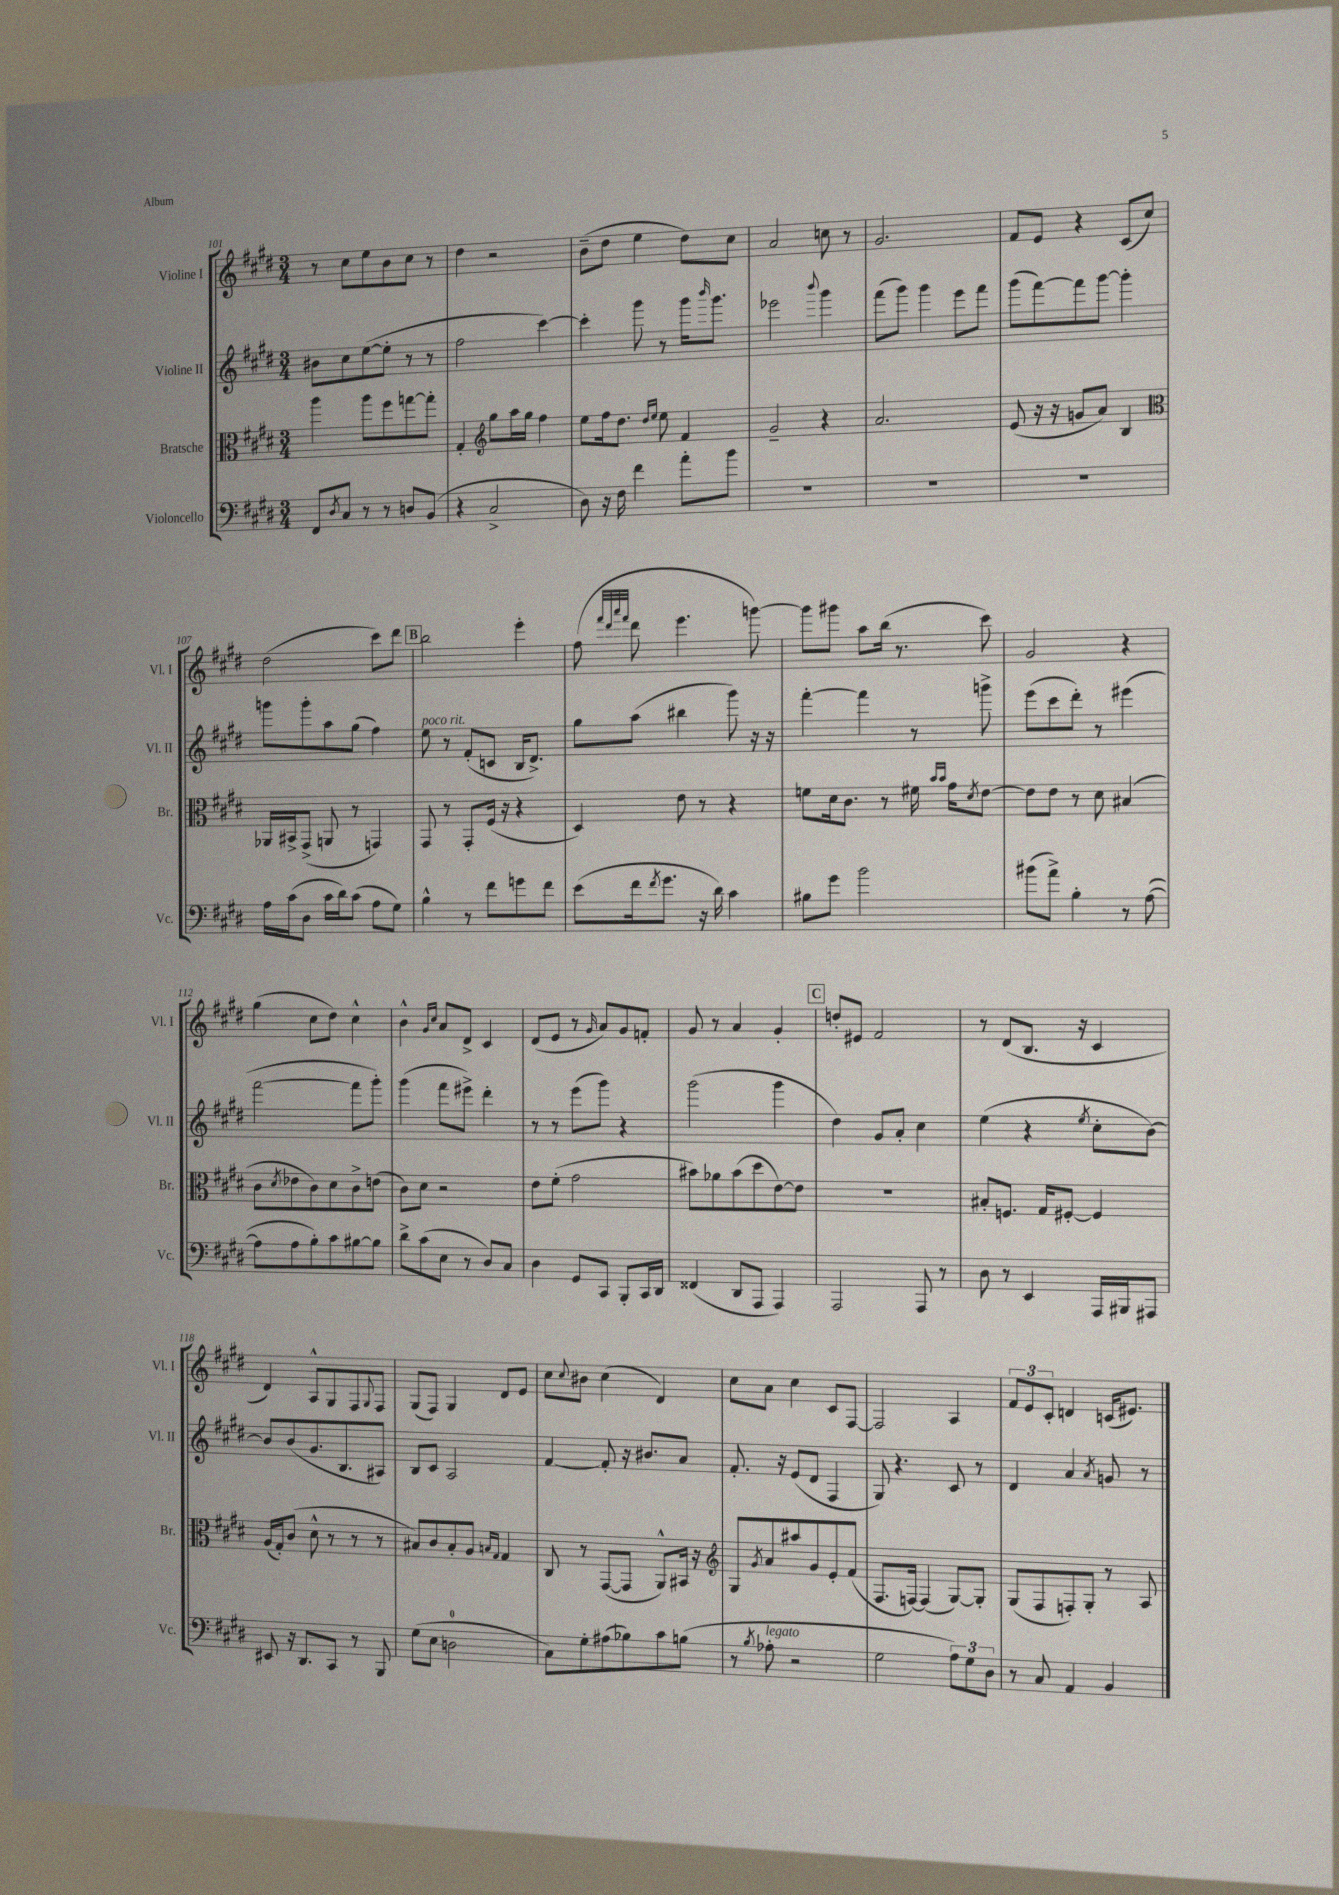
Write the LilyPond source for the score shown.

<<
\new StaffGroup <<
\new Staff = "s0" \with { instrumentName = "Violine I" shortInstrumentName = "Vl. I" } {
    \clef treble \key e \major \numericTimeSignature \time 3/4
    r8 cis''8 e''8 b'8 cis''8 r8 |
    dis''4 r2 |
    b'8--( dis''8 e''4 dis''8) cis''8 |
    a'2 c''8 r8 |
    gis'2. |
    fis'8 e'8 r4 cis'8( cis''8) |
    dis''2( cis'''8) dis'''8 |
    \mark \markup { \box "B" } b''2 e'''4-. |
    fis''8( \grace { fis'''32 dis'''32 a'''32 fis'''32 } dis'''8 e'''4. g'''8~) |
    g'''8 gis'''8 a''8 b''16( r8. cis'''8) |
    gis'2 r4 |
    gis''4( cis''8 dis''8) cis''4-^ |
    b'4-^ \grace { gis'16 cis''16 } a'8 dis'8-> cis'4 |
    dis'8( e'8 r8 \grace { gis'16 } a'8) gis'8 f'8-. |
    gis'8 r8 a'4 gis'4-. |
    \mark \markup { \box "C" } d''8-. eis'8 fis'2 |
    r8 dis'8( b8. r16 cis'4 |
    dis'4) a8-^ gis8 fis8 \appoggiatura { gis8 } fis8 |
    gis8( fis8) gis4 dis'8 e'8 |
    cis''8 \appoggiatura { cis''8 } bis'8 cis''4( dis'4) |
    cis''8 a'8 cis''4 cis'8 fis8~ |
    fis2 a4 |
    \tuplet 3/2 { fis'8 e'8 cis'8-. } d'4 c'16( eis'8.) \bar "|." |
}
\new Staff = "s1" \with { instrumentName = "Violine II" shortInstrumentName = "Vl. II" } {
    \clef treble \key e \major \numericTimeSignature \time 3/4
    bis'8 cis''8 e''8~( e''8-. r8 r8 |
    fis''2 cis'''4~) |
    cis'''4-. gis'''8 r8 gis'''16 \grace { b'''16 } gis'''8. |
    ees'''2 \appoggiatura { b'''8 } gis'''4 |
    fis'''8( gis'''8) gis'''4 e'''8 fis'''8 |
    gis'''8( fis'''8~) fis'''8 gis'''8~ gis'''4-. |
    g'''8 g'''8-. a''8 gis''8( fis''4) |
    \mark \markup { \box "B" } e''8^\markup { \italic "poco rit." } r8 fis'8-.( c'8 b16 dis'8.->) |
    gis''8 a''8( bis''4 gis'''8) r16 r16 |
    fis'''4~-. fis'''4 r8 g'''8-> |
    e'''8( cis'''8 dis'''8-.) r8 eis'''4( |
    fis'''2~ fis'''8 gis'''8-.) |
    gis'''4( fis'''8 eis'''8->) dis'''4-. |
    r8 r8 e'''8( gis'''8) r4 |
    gis'''2( gis'''4 |
    \mark \markup { \box "C" } dis''4) gis'8 a'8-. cis''4 |
    e''4( r4 \acciaccatura { e''8 } cis''8-. b'8~) |
    b'8 b'8( gis'8. b8. ais8) |
    b8 cis'8 a2 |
    fis'4~ fis'8-. r16 bis'8. a'8 |
    fis'8.-. r16 e'8( dis'8 fis4 |
    gis8) r4. cis'8 r8 |
    dis'4 a'4 \acciaccatura { a'8 } g'8 r8 \bar "|." |
}
\new Staff = "s2" \with { instrumentName = "Bratsche" shortInstrumentName = "Br." } {
    \clef alto \key e \major \numericTimeSignature \time 3/4
    a''4 a''8 fis''8 g''8~ g''8-. |
    gis4-. \clef treble gis''8 a''16 gis''16 fis''4 |
    e''8 fis''16 dis''8. \grace { dis''16 e''16 } e''8 fis'4 |
    gis'2-- r4 |
    a'2. |
    e'8( r16 r16 g'8 a'8) b4 |
    \clef alto aes,16 bis,16-> gis,8->( a,8 r8 g,4) |
    \mark \markup { \box "B" } gis,8 r8 gis,8-. fis16( r16 r4 |
    dis4) e'8 r8 r4 |
    f'8 dis'16 cis'8. r8 fis'16 \grace { b'16 b'16 } gis'16 \acciaccatura { dis'8 } e'8~ |
    e'8 e'8 r8 dis'8 bis4( |
    cis'8 \acciaccatura { dis'8 } ees'8 cis'8) dis'8 cis'8-> e'8( |
    cis'8) dis'8 r2 |
    e'8 fis'8-.( gis'2 |
    bis'8) aes'8 bis'8( dis''8 e'8~) e'8 |
    \mark \markup { \box "C" } R2. |
    bis8-. f8. gis16 fis8~-. fis4 |
    a16( gis16-.) cis'8( dis'8-^ r8 r8 r8 |
    bis8) cis'8 bis8-. a8 \grace { b16 gis16 } gis4 |
    cis8 r8 gis,8~( gis,8 a,8-^) bis,16 r16 |
    \clef treble gis8 \acciaccatura { gis'8 } a'8 ais''8 gis'8 e'8-. fis'8( |
    fis8. f16~) f4( gis8~) gis8-. |
    gis8( fis8 f8-.) gis8-. r8 a8 \bar "|." |
}
\new Staff = "s3" \with { instrumentName = "Violoncello" shortInstrumentName = "Vc." } {
    \clef bass \key e \major \numericTimeSignature \time 3/4
    fis,8 \acciaccatura { dis8 } cis8 r8 r8 d8 b,8( |
    r4 cis2-> |
    dis8) r16 fis16 fis'4 a'8-. b'8 |
    R2. |
    R2. |
    R2. |
    a16 cis'16( dis8 cis'16 dis'16) cis'8( a8 gis8) |
    \mark \markup { \box "B" } b4-^ r8 fis'8 g'8 fis'8 |
    e'8( fis'16 \acciaccatura { fis'8 } gis'8. r16 dis'16) cis'4 |
    bis8 gis'8 b'2 |
    bis'8( a'8->) b4-. r8 a8~( |
    a8 a8 b8-.) cis'8 bis8~ bis8 |
    dis'8-> cis'8( e8 r8 dis8) cis8 |
    dis4 gis,8 cis,8 b,,8-. cis,16 dis,16 |
    fisis,4( dis,8 a,,8 a,,4) |
    \mark \markup { \box "C" } a,,2 a,,8 r8 |
    dis8 r8 e,4 a,,16 bis,,16 ais,,8 |
    eis,8 r16 dis,8. cis,8 r8 b,,8 |
    gis8( e8 d2-0 |
    cis8) gis8-. ais8( bes8) cis'8 b8( |
    r8 \acciaccatura { b8 } aes8-.^\markup { \italic "legato" } r2 |
    gis2 \tuplet 3/2 { a8) gis8 dis8 } |
    r8 cis8 a,4 b,4 \bar "|." |
}
>>
>>
\layout { \context { \Score currentBarNumber = #101 } }
